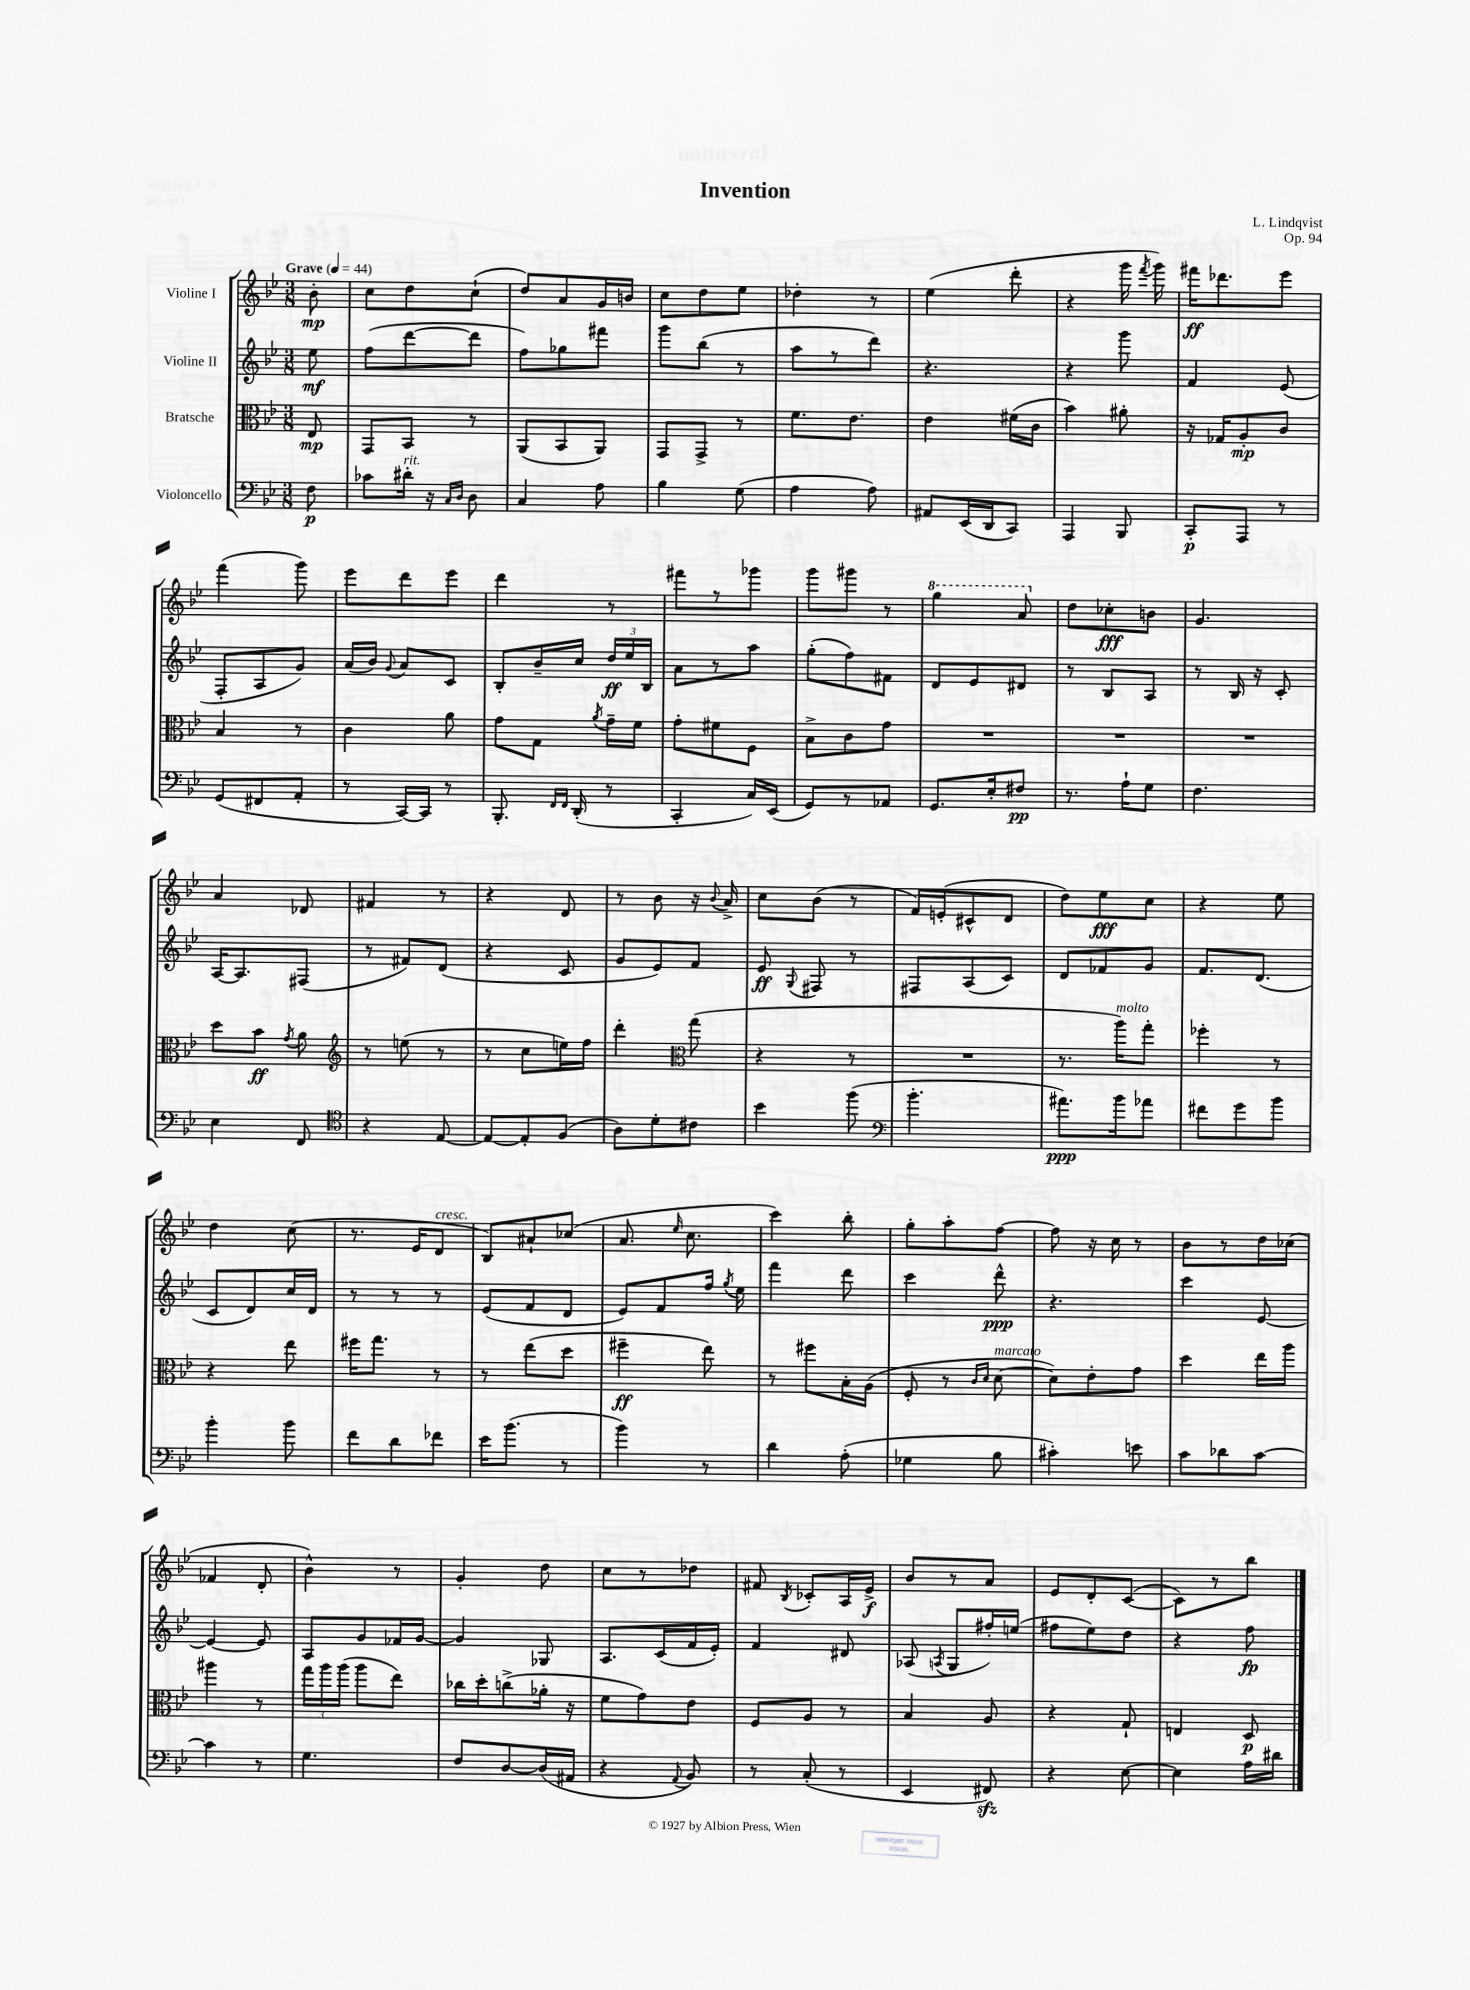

**kern	**kern	**kern	**kern
*staff4	*staff3	*staff2	*staff1
*clefF4	*clefC3	*clefG2	*clefG2
*k[b-e-]	*k[b-e-]	*k[b-e-]	*k[b-e-]
*M3/8	*M3/8	*M3/8	*M3/8
*MM44	*MM44	*MM44	*MM44
8F	8E-	8ee-	8b-'
=	=	=	=
8c-	8GG	(8ff	8cc
16d#'	8BB-	[8ddd	8dd
16r	.	.	.
16qqC	.	.	.
16qqD	.	.	.
8D	8r	8ddd]	(8cc`
=	=	=	=
4C	(8AA	8ff)	8dd)
.	8BB-	8gg-	8a
8A	8AA)	8fff#	16g
.	.	.	16b
=	=	=	=
4B-	8GG	8ggg	8cc
.	8GG^	(8bb-	8dd
(8G	8r	8r	8ee-
=	=	=	=
4A	8.f	8aa	4dd-'
.	.	8r	.
.	8.e-	.	.
8A)	.	8ddd)	8r
=	=	=	=
8AA#	4e-	4.r	(4ee-
(16EE-	.	.	.
16DD	.	.	.
8CC)	(16f#	.	8ddd'
.	16c	.	.
=	=	=	=
4AAA	4b-)	4r	4r
8BBB-	8a#'	8ggg	16ggg
.	.	.	8qfff
.	.	.	16ggg)
=	=	=	=
8CC'	16r	4f	16fff#
.	16G-	.	8.ddd-
8AAA	8A'	.	.
8r	8c	(8e-	8eee-
=	=	=	=
(8GG	4B-	8F'	(4fff
8FF#	.	8A	.
8AA'	8r	8g)	8ggg)
=	=	=	=
8r	4c	(16a	8eee-
.	.	16b-)	.
.	.	8qqg	.
[16CC)	.	8a	8ddd
16CC]	.	.	.
8r	8a	8c	8eee-
=	=	=	=
8.BBB-'	8g	8B-'	4ddd
.	8G	16b-~	.
16qqFF	.	.	.
16qqFF	.	.	.
(16DD'	.	16cc	.
.	8qa	.	.
8r	16g~	24dd	8r
.	.	24ee-	.
.	16f	.	.
.	.	24B-	.
=	=	=	=
4CC'	8g'	8a	8fff#
.	8f#	8r	8r
16C)	8F	8aa	8ggg-
(16EE-	.	.	.
=	=	=	=
8GG)	8B-^	(8gg'	8ggg
8r	8c	8ff)	8ggg#
8AA-	8g	8f#	8r
=	=	=	=
8.GG	4.r	8d	4ggg
.	.	8e-	.
16E-'	.	.	.
8F#	.	8d#	8aa
=	=	=	=
8.r	4.r	8r	8dd
.	.	8B-	8cc-'
16A`	.	.	.
8G	.	8A	8b
=	=	=	=
4.F	4.r	8r	4.g
.	.	16B-	.
.	.	16r	.
.	.	8c'	.
=	=	=	=
4E-	8dd	[16A	4a
.	.	8.A]	.
.	8b-	.	.
.	8qg	.	.
8FF	8a	(8F#	8d-
=	=	=	=
*clefC4	*clefG2	*	*
4r	8r	8r	4f#
.	(8ee	8f#)	.
[8E-	8r	(8d	8r
=	=	=	=
8E-_	8r	4r	4r
8E-']	8cc	.	.
(8F	16ee)	8c	8d
.	16ff	.	.
=	=	=	=
8A)	4ddd'	8g	8r
8d'	.	8e-)	8b-
*	*clefC3	*	*
8c#	(8gg	8f	16r
.	.	.	8qqb-
.	.	.	16a^
=	=	=	=
4b-	4r	8e-	8cc
.	.	8qqG	.
.	.	8F#	(8b-
(8ff	8r	8r	8r
=	=	=	=
*clefF4	*	*	*
4.b-'	4.r	8F#	16f)
.	.	.	(16e'
.	.	(8A	8c#^^
.	.	8c)	8d
=	=	=	=
8.a#)	8.r	8d	8dd)
.	.	8f-	8ee-
16b-	16aa)	.	.
8a-	8gg'	8g	8cc
=	=	=	=
8f#	4ff-'	8.f	4r
8g	.	.	.
.	.	(8.d	.
8b-	8r	.	8ee-
=	=	=	=
4b-'	4r	8c	4dd
.	.	8d)	.
8b-	8ee-	16cc	(8cc
.	.	16d	.
=	=	=	=
8f	16ff#	8r	8.r
.	8.gg	.	.
8d	.	8r	.
.	.	.	16e-
8f-	8r	8r	8d
=	=	=	=
16e-	8r	(8e-	8B-)
(8.b-	.	.	.
.	(8ee-	8f	8a#`
8r	8dd	8d	(8cc-
=	=	=	=
4b-)	4ff#~	8e-)	8.a
.	.	8f	.
.	.	.	16qqee-
.	.	.	8.cc
8r	8ee-)	16ff	.
.	.	8qgg	.
.	.	16ee-	.
=	=	=	=
4d	8r	4fff	4ccc)
.	8ff#	.	.
(8A'	16B-'	8ddd	8bb-'
.	(16A	.	.
=	=	=	=
4G-	8F'	4ccc	8gg'
.	8r	.	8aa'
.	16qqc	.	.
.	16qqd	.	.
8B-	[8d	8ddd^^	[8ff
=	=	=	=
4c#')	8d])	4.r	8ff]
.	8e-'	.	16r
.	.	.	16cc
8e	8g	.	8r
=	=	=	=
8c	4dd	4ccc	8b-
8d-	.	.	8r
[8c	16ee-	[8e-	16dd
.	16aa	.	(16cc-
=	=	=	=
4c]	4aa#	4e-_	4f-
8r	8r	8e-]	8d'
=	=	=	=
4.G	24gg	8A	4b-^^)
.	24aa	.	.
.	(24aa	.	.
.	8aa	8g	.
.	8ee-)	16f-	8r
.	.	[16g	.
=	=	=	=
8F	16cc-	4g]	4g'
.	16dd'	.	.
[8D	(8cc^	.	.
(16D]	16a-'	8G-	8dd
16AA#	16r	.	.
=	=	=	=
4r	8f	8.A	8cc
.	8g)	.	8r
.	.	(16c	.
8qqAA	.	.	.
8BB-)	8e-	16f	8dd-
.	.	16e-')	.
=	=	=	=
8r	8F	4f	8f#
.	.	.	8qB-
(8C'	8A	.	8c-'
8r	8r	8d#	16A
.	.	.	16e-^
=	=	=	=
4EE-	4B-	(8A-	8b-
.	.	8qA	.
.	.	8G	8r
8FF#)	8A	16ff#')	8a
.	.	(16ee	.
=	=	=	=
4r	4r	8ff#	8e-
.	.	8ee-)	8d'
[8E-	8G`	8dd	([8c
=	=	=	=
4E-]	4E	4r	8c])
.	.	.	8r
16A	8D	8ff	8bb-
16d#	.	.	.
==	==	==	==
*-	*-	*-	*-
